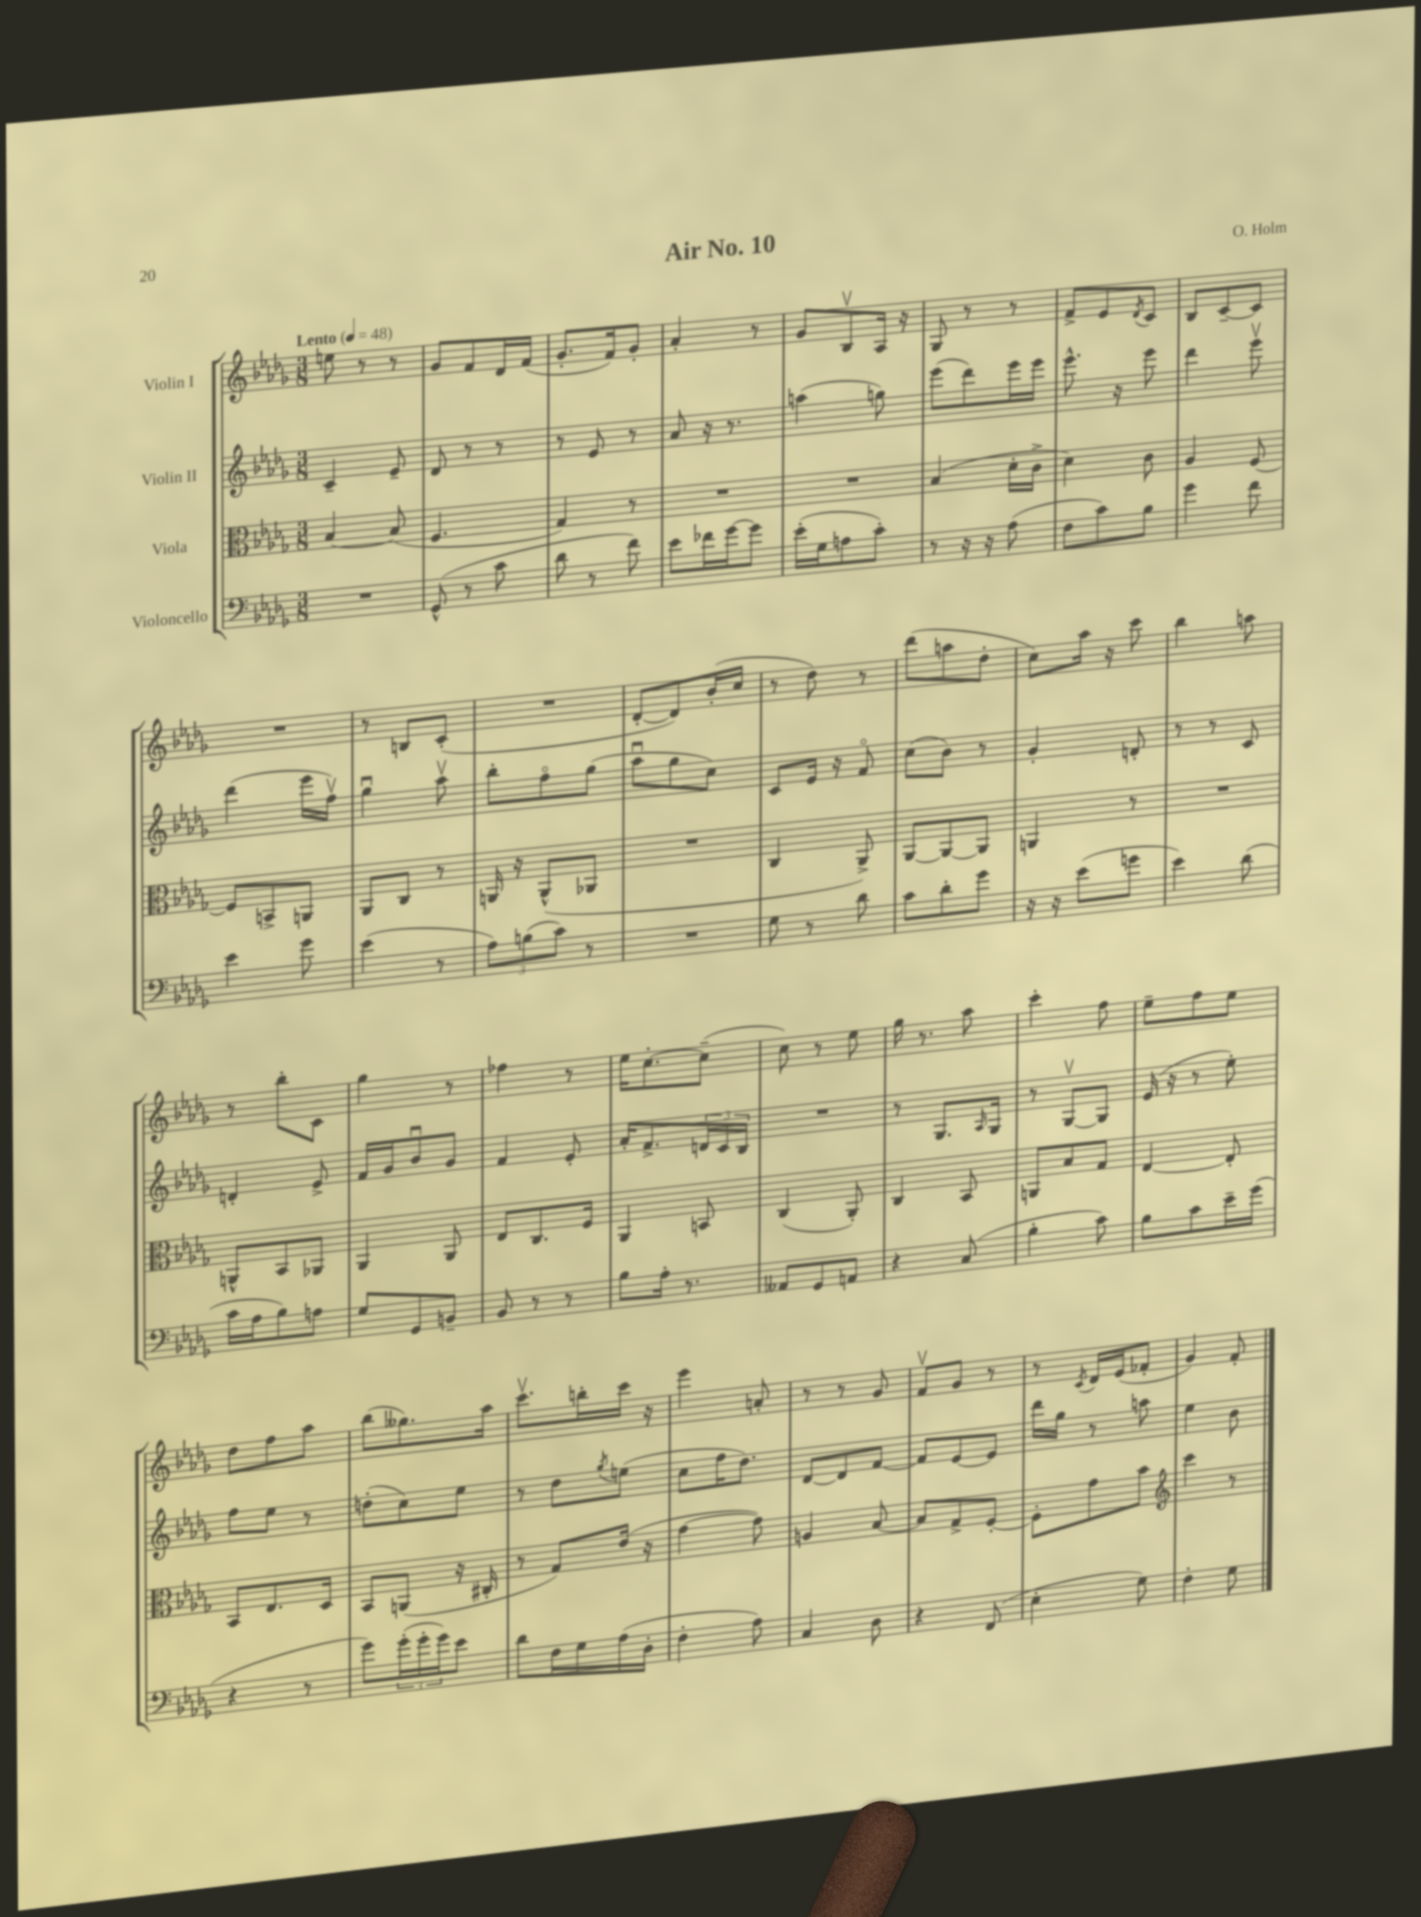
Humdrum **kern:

**kern	**kern	**kern	**kern
*staff4	*staff3	*staff2	*staff1
*clefF4	*clefC3	*clefG2	*clefG2
*k[b-e-a-d-g-]	*k[b-e-a-d-g-]	*k[b-e-a-d-g-]	*k[b-e-a-d-g-]
*M3/8	*M3/8	*M3/8	*M3/8
*MM48	*MM48	*MM48	*MM48
4.r	[4B-/	4c~/	8ee\
.	.	.	8r
.	(8B-/]	8e-~/	8r
=	=	=	=
(8GG-^^/	4.F/	8d-/	8g-/L
8r	.	8r	8f/
8c\	.	8r	16d-/L
.	.	.	(16f/JJ
=	=	=	=
8d-\	4G-/)	8r	8.g-'/L
8r	.	8e-/	.
.	.	.	16f/k)
8f\)	8r	8r	8g-'/J
=	=	=	=
8e-\L	4.r	8a-/	4a-'/
16f-\L	.	16r	.
[16g-\J	.	8.r	.
8g-\]J	.	.	8r
=	=	=	=
(16e-'\LL	4.r	(4aa\	8g-/L
16G-\J	.	.	.
8A\	.	.	8B-v/
8c'\J)	.	8gg\)	16A-/Jk
.	.	.	16r
=	=	=	=
8r	(4B-/	(8eee-\L	8G-/
16r	.	8ddd-\)	8r
16r	.	.	.
(8A-\	16d-'\LL	16eee-\L	8r
.	16c^\JJ	16eee-\JJ	.
=	=	=	=
8F\L	4d-\)	8.eee-^^\	8f^/L
8c\)	.	.	8e-/
.	.	16r	.
.	.	.	8qd-/
8B-\J	8c\	8eee-\	8c/J
=	=	=	=
4g-\	4A-/	4ddd-\	8B-/L
.	.	.	[8c~/
8f\	[8F/	8eee-v\	8c/]J
=	=	=	=
4e-\	8F/]L	(4ddd-\	4.r
.	8BB^/	.	.
8g-\	8AA/J	16eee-\LL	.
.	.	16ffv\JJ)	.
=	=	=	=
(4e-\	8AA-/L	4gg-u\	8r
.	8C/J	.	8B/L
8r	8r	8aa-v\	(8c'/J
=	=	=	=
12A-\L)	16AA/	8bb-'\L	4.r
.	16r	.	.
(12B\	.	.	.
.	(8AA^^/L	8ffo\	.
12c\J)	.	.	.
8r	8AA-/J	(8gg-\J	.
=	=	=	=
4.r	4.r	8aa-u\L	[8d-'/L
.	.	8gg-\	8d-/])
.	.	8cc\J)	(16b-'/L
.	.	.	16cc/JJ
=	=	=	=
8G-\	4C/	8c/L	8r
8r	.	16e-/Jk	8dd-\)
.	.	16r	.
8d-\	8AA-^/)	8fo/	8r
=	=	=	=
8c\L	[8AA-/L	(8cc\L	(8ddd-\L
8d-'\	8AA-/_	8b-\J)	8aa\
8g-\J	8AA-/]J	8r	8dd-'\J
=	=	=	=
16r	4AA/	4g-'/	8cc\L)
16r	.	.	.
(8e-\L	.	.	16aa-\Jk
.	.	.	16r
8g\J	8r	8d'/	8ccc\
=	=	=	=
4e-\)	4.r	8r	4bb-\
.	.	8r	.
(8d-\	.	8c/	8aa\
=	=	=	=
16c\LL	8AA^^/L	4d'/	8r
16A-\J	.	.	.
8B-\)	8BB-/	.	8bb-'\L
8A\J	8AA-/J	8e-^/	8c\J
=	=	=	=
8G-/L	4AA-/	16f/LL	4gg-\
.	.	16g-/J	.
8GG-/	.	8b-u/	.
8BB~/J	8AA-/	8g-/J	8r
=	=	=	=
8BB-/	8E-/L	4f/	4ff-\
8r	8.C/	.	.
8r	.	8e-'/	8r
.	16F/Jk	.	.
=	=	=	=
8B-\L	4AA-/	16a-'/LK	16ee-\LK
.	.	8.f^/	[8.cc'\
16A-'\Jk	.	.	.
8.r	.	.	.
.	8BB/	24d/L	(8cc~\]J
.	.	24c/	.
.	.	24B-/JJ	.
=	=	=	=
8AA--/L	(4C/	4.r	8cc\)
8GG-/	.	.	8r
8AA/J	8AA-'/)	.	8ee-\
=	=	=	=
4r	4C/	8r	16gg-\
.	.	.	8.r
.	.	8.G-/L	.
(8C/	8BB-/	.	8aa-\
.	.	16qqA-/	.
.	.	16G-/Jk	.
=	=	=	=
4B-'\	8AA/L	8r	4ccc'\
.	8B-/	[8G-v/L	.
8c\)	8G-/J	8G-/]J	8ff\
=	=	=	=
8B-\L	[4E-/	(16e-/	8ee-~\L
.	.	16r	.
8c\	.	8r	8ff\
16e-~\L	8E-'/]	8ee-'\)	8ee-\J
(16g-\JJ	.	.	.
=	=	=	=
4r	8BB-/L	8ff\L	8dd-\L
.	8.E-/	8ee-\J	8ff\
8r	.	8r	8aa-\J
.	16D-/Jk	.	.
=	=	=	=
8g-\L)	8BB-/L	(8dd'\L	(8bb-\L
(24g-'\L	(8AA/J	8cc\)	8.gg--\)
24g-'\	.	.	.
24g-\J)	.	.	.
8e-\J	16r	8ee-\J	.
.	16C#'/	.	16aa-\Jk
=	=	=	=
8d-\L	8r	8r	8.cccv\L
16F\L	8G-/L)	8dd-\L	.
16G-\	.	.	16bb'\L
.	.	8qgg-/	.
(16A-\	(16e-/Jk	(8ee\J	16ccc\JJ
16D-'\JJ	16r	.	16r
=	=	=	=
4F'\	[4g-\	8cc\L	4eee-\
.	.	16ff\K	.
.	.	8.dd-\J)	.
8A-\)	8g-\])	.	8a'/
=	=	=	=
4C/	4A/	[8d-/L	8r
.	.	8d-/]	8r
8D-\	[8B-/	[8f/J	8g-/
=	=	=	=
4r	8B-/]L	8f/]L	8fv/L
.	8G-^/	[8e-/	8g-/J
(8FF/	[8F'/J	8e-/]J	8r
=	=	=	=
4E-'\	8F'\]L	16ddd-\LL	8r
.	.	16gg-\JJ	.
.	.	.	8qc/
.	8g-\	8r	16d-/LL
.	.	.	(16e-/J
8G-\)	8b-\J	8aa\	8f-'/J
=	=	=	=
*	*clefG2	*	*
4F'\	4ccc\	4ee-\	4g-/)
8G-\	8r	8b-\	8f'/
==	==	==	==
*-	*-	*-	*-
